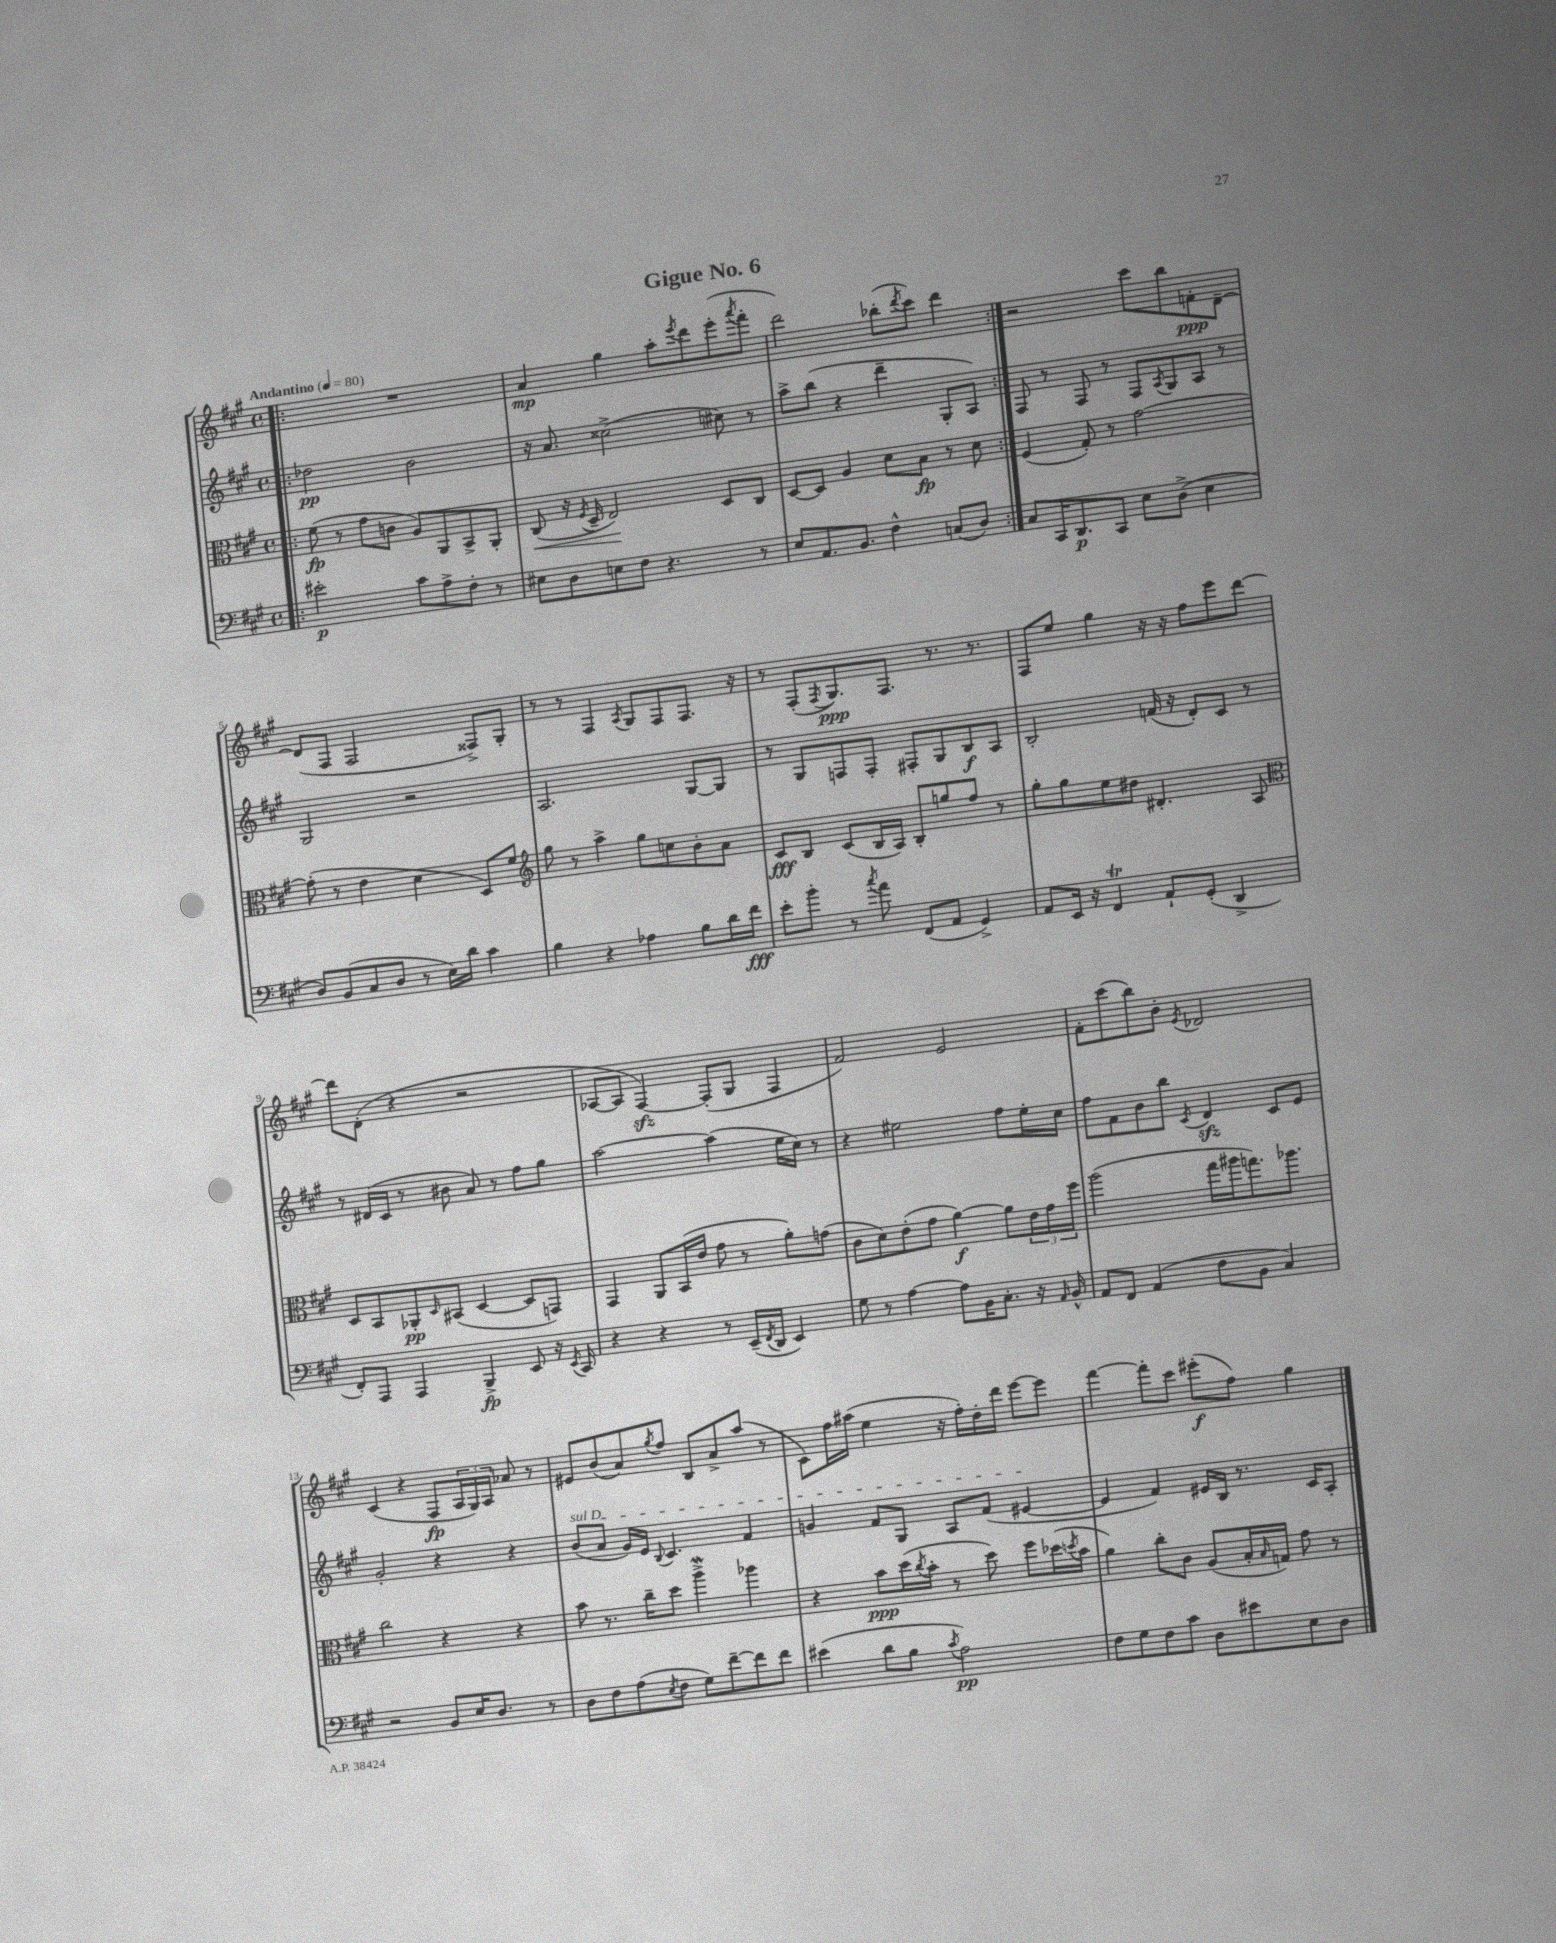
\header { title = "Gigue No. 6" }
<<
\new StaffGroup <<
\new Staff = "s0" {
    \clef treble \key a \major \defaultTimeSignature \time 4/4 \tempo "Andantino" 4 = 80
    \repeat volta 2 { \bar ".|:" R1 |
    a'4\mp gis''4 a''8-. \acciaccatura { e'''8 } d'''8 e'''8-.( \acciaccatura { a'''8 } fis'''8-. |
    d'''2) bes''8-.( \acciaccatura { d'''8 } cis'''8) d'''4 | }
    r2 cis'''8 b''8 f'8-.\ppp d'8~-- |
    d'8( fis8 fis2 fisis8->) gis8-. |
    r8 r8 fis4 \acciaccatura { a8 } gis8 fis8 fis8. r16 |
    r8 fis8-.( \acciaccatura { fis8 } gis8.\ppp) fis8. r8. r8. |
    fis8 e''8 gis''4 r16 r16 fis''8 e'''8 d'''8~ |
    d'''8 d'8-.( r4 r2 |
    aes8~ aes8 fis4~\sfz) fis8-.( gis8 fis4 |
    fis'2) e'2 |
    fis'8-. cis'''8( b''8) b'8-. \acciaccatura { e'8 } des'2 |
    cis'4( r4 fis8\fp \tuplet 3/2 { a16 gis16) a16 } aes'8 r8 |
    eis'8 b'8( a'8) \acciaccatura { gis''8 } fis''8 b8 a'8-> a''8( r8 |
    cis'8) fis''16 ais''16( e''4 r16 fis''16-.) d''16-. d'''16 e'''8~ e'''8 |
    fis'''4~ fis'''8-. cis'''8 eis'''8-.\f( fis''8) gis''4 \bar "|." |
}
\new Staff = "s1" {
    \clef treble \key a \major \defaultTimeSignature \time 4/4
    \repeat volta 2 { \bar ".|:" des''2\pp b'2 |
    r16 a'8. cisis''2->( cis''8) r8 |
    a''8-> b''8( r4 d'''4-- gis8-. a8) | }
    fis8 r8 fis8 r8 fis8 \acciaccatura { a8 } gis8 a8 r8 |
    gis2 r2 |
    a2. gis8~ gis8 |
    r8 gis8 f8 f8-. fis8-. gis8 b8\f a8 |
    b2-. f'16( r16 d'8-.) cis'8 r8 |
    r8 dis'16( cis'16 r8 bis'8 a'8) r8 fis''8 gis''8 |
    a''2~ a''4( e''16 cis''16) r8 |
    r4 eis''2 fis''8 eis''16-. cis''16 |
    fis''8 fis'8 b'8 b''8 \acciaccatura { cis'8 } d'4\sfz cis'8 e'8 |
    gis'2-. r4 r4 |
    \once \override TextSpanner.bound-details.left.text = \markup { \italic "sul D" } b'8\startTextSpan( a'8 gis'16) e'16 \appoggiatura { b8 } cis'4. fis'4 |
    g'4 fis'8 gis8 a8 fis'8( eis'4~\stopTextSpan |
    eis'4 fis'4) eis'16 b16 r8. cis'16 a8-. \bar "|." |
}
\new Staff = "s2" {
    \clef alto \key a \major \defaultTimeSignature \time 4/4
    \repeat volta 2 { \bar ".|:" fis'8\fp( r8 gis'8 c'8 a8) a,8 b,8-> a,8-. |
    cis8\<( r16 \acciaccatura { fis8 } d16-- e2\!) d8 cis8 |
    d8~ d8 a4 d'8 b8\fp r8 d'8 | }
    fis4( gis8-.) r8 gis'2~ |
    gis'8-.( r8 e'4 d'4 d8) fis'8 |
    \clef treble gis''8 r8 a''4-> gis''8 c''8 b'8-. a'8 |
    cis'8\fff b8 cis'8( b16 a16) b8-. g''8 fis''8 r8 |
    gis''8-. gis''8 e''8 dis''8 dis'4.-. a8 |
    \clef alto d8 b,8 aes,8-.\pp \grace { d16 } bis,8( d4~ d8 g,8) |
    gis,4 a,8 b,16( e'16 gis'8 r8 a'8-.) g'8( |
    cis'8 d'8) e'8-.( gis'8 a'4~\f) a'8 \tuplet 3/2 { e'16 gis'16 fis''16 } |
    a''2( gis''16 ais''16 g''8.) aes''8. |
    cis''2 r4 r4 |
    b'8 r8. cis''16-- d''8 a''4->\mordent aes''4 |
    r4 b'8\ppp d''16( \acciaccatura { cis''8 } b'16-. r8 d''8) fis''8 des''16( \acciaccatura { d''8 } b'16 |
    a'4) cis''8-. cis'8 a8( b16-. \grace { b16 } g16) gis'8 r8 \bar "|." |
}
\new Staff = "s3" {
    \clef bass \key a \major \defaultTimeSignature \time 4/4
    \repeat volta 2 { \bar ".|:" eis'2-.\p cis'8 a8-> fis8-. r8 |
    eis8 d8 e8 fis8 r4. r8 |
    e8 a,8. b,8. fis4-^ c8( d8) | }
    cis8 cis,16 d,8.\p cis,8 e8 d8->( e4 |
    d8) b,8( cis8 d8 r8 e16) d'16 cis'4 |
    b4 r4 aes4 b8 d'16 fis'16\fff |
    e'8-. b'8-. r8 \acciaccatura { cis''8 } a'8 fis,8( a,8 gis,4->) |
    a,8 e,16 r16 fis,4\trill a,8-! gis,8-.( d,4-> |
    fis,8-.) a,,8 a,,4 b,,4->\fp e,8 r16 \acciaccatura { e,8 } cis,16 |
    r4 r4 r8 e,16--( \acciaccatura { fis,8 } d,16 e,4) |
    gis8 r8 a4~ a8 b,16 cis8.-. r16 \grace { a,16 } b,16-^ |
    a,8 fis,8 a,4( fis8 b,8 cis4) |
    r2 b,8 e16 d8. r8 |
    d8 fis8 a8( \acciaccatura { e8 } fis8 gis8) fis'8~-- fis'8 fis'8 |
    eis'4( d'8 b8 \acciaccatura { cis'8 } a2\pp) |
    fis8 gis8 fis8 cis'8 d8 eis'8 e8 d8 \bar "|." |
}
>>
>>
